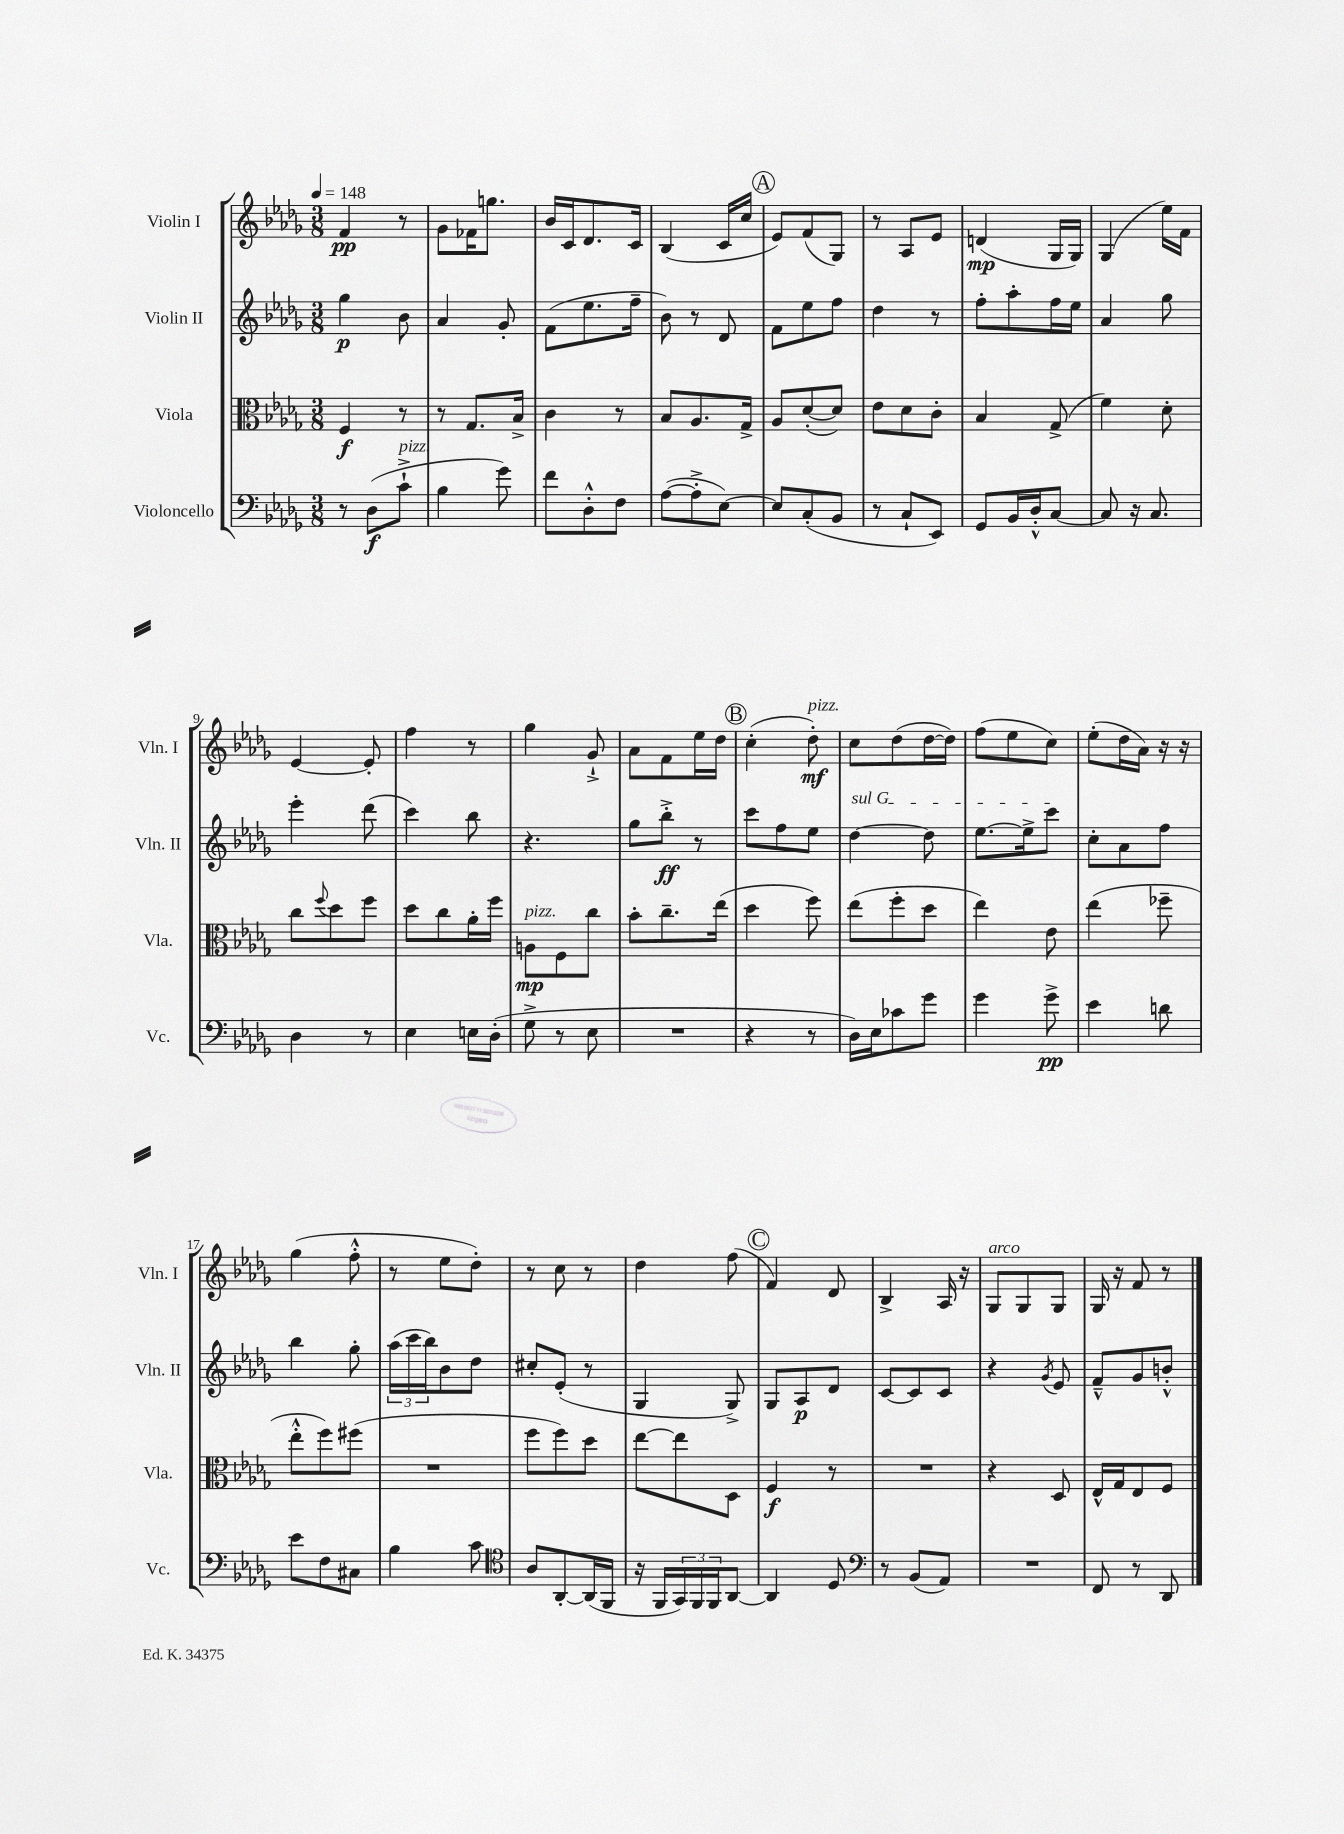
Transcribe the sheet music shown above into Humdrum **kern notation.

**kern	**dynam	**kern	**dynam	**kern	**dynam	**kern	**dynam
*part4	*part4	*part3	*part3	*part2	*part2	*part1	*part1
*staff4	*staff4	*staff3	*staff3	*staff2	*staff2	*staff1	*staff1
*I"Violoncello	*	*I"Viola	*	*I"Violin II	*	*I"Violin I	*
*I'Vc.	*	*I'Vla.	*	*I'Vln. II	*	*I'Vln. I	*
*clefF4	*	*clefC3	*	*clefG2	*	*clefG2	*
*k[b-e-a-d-g-]	*	*k[b-e-a-d-g-]	*	*k[b-e-a-d-g-]	*	*k[b-e-a-d-g-]	*
*M3/8	*	*M3/8	*	*M3/8	*	*M3/8	*
*MM148	*	*MM148	*	*MM148	*	*MM148	*
=1	=1	=1	=1	=1	=1	=1	=1
8r	.	4F/	f	4gg-\	p	4f/	pp
(8D-\L	f	.	.	.	.	.	.
!LO:TX:a:i:t=pizz.	!	!	!	!	!	!	!
8c`^\J	.	8r	.	8b-\	.	8r	.
=2	=2	=2	=2	=2	=2	=2	=2
4B-\	.	8r	.	4a-/	.	8g-\L	.
.	.	8.G-/L	.	.	.	16f-X\K	.
.	.	.	.	.	.	8.ggn\J	.
8g-\)	.	.	.	8g-'/	.	.	.
.	.	16B-^/Jk	.	.	.	.	.
=3	=3	=3	=3	=3	=3	=3	=3
8f\L	.	4c\	.	(8f\L	.	16b-/LL	.
.	.	.	.	.	.	16c/J	.
8D-'^^\	.	.	.	8.ee-\	.	8.d-/	.
8F\J	.	8r	.	.	.	.	.
.	.	.	.	16ff~\Jk	.	16c/Jk	.
=4	=4	=4	=4	=4	=4	=4	=4
([8A-\L	.	8B-/L	.	8b-\)	.	(4B-/	.
8A-'^\]	.	8.A-/	.	8r	.	.	.
[8E-\J)	.	.	.	8d-/	.	16c/LL	.
.	.	16G-^/Jk	.	.	.	16cc/JJ	.
!!LO:REH:place=s1:t=A
=5	=5	=5	=5	=5	=5	=5	=5
8E-/L]	.	8A-/L	.	8f\L	.	8e-/L)	.
(8C'/	.	([8d-'/	.	8ee-\	.	(8f/	.
8BB-/J	.	8d-/J])	.	8ff\J	.	8G-/J)	.
=6	=6	=6	=6	=6	=6	=6	=6
8r	.	8e-\L	.	4dd-\	.	8r	.
8C`/L	.	8d-\	.	.	.	8A-/L	.
8EE-/J)	.	8c'\J	.	8r	.	8e-/J	.
=7	=7	=7	=7	=7	=7	=7	=7
8GG-/L	.	4B-/	.	8ff'\L	.	(4dn/	mp
16BB-/L	.	.	.	8aa-'\	.	.	.
16D-'^^/J	.	.	.	.	.	.	.
[8C/J	.	(8G-^/	.	16ff\L	.	16G-/LL	.
.	.	.	.	16ee-\JJ	.	16G-/JJ)	.
=8	=8	=8	=8	=8	=8	=8	=8
8C/]	.	4f\)	.	4a-/	.	(4G-/	.
16r	.	.	.	.	.	.	.
8.C/	.	.	.	.	.	.	.
.	.	8d-'\	.	8gg-\	.	16ee-\LL)	.
.	.	.	.	.	.	16f\JJ	.
!!LO:LB:g=z
=9	=9	=9	=9	=9	=9	=9	=9
4D-\	.	8cc\L	.	4eee-'\	.	[4e-/	.
.	.	8qqff/	.	.	.	.	.
.	.	8dd-\	.	.	.	.	.
8r	.	8ff\J	.	(8ddd-\	.	8e-'/]	.
=10	=10	=10	=10	=10	=10	=10	=10
4E-\	.	8dd-\L	.	4ccc\)	.	4ff\	.
.	.	8cc\	.	.	.	.	.
16En\LL	.	16a-'\L	.	8bb-\	.	8r	.
(16D-'\JJ	.	16ff\JJ	.	.	.	.	.
=11	=11	=11	=11	=11	=11	=11	=11
!	!	!LO:TX:a:i:t=pizz.	!	!	!	!	!
8G-^\	.	8An\L	mp	4.r	.	4gg-\	.
8r	.	8F\	.	.	.	.	.
8E-\	.	8cc\J	.	.	.	8g-`^/	.
=12	=12	=12	=12	=12	=12	=12	=12
4.r	.	8b-'\L	.	8gg-\L	.	8a-\L	.
.	.	8.cc~\	.	8bb-'^\J	ff	8f\	.
.	.	.	.	8r	.	16ee-\L	.
.	.	(16ee-\Jk	.	.	.	16dd-\JJ	.
!!LO:REH:place=s1:t=B
=13	=13	=13	=13	=13	=13	=13	=13
4r	.	4dd-\	.	8ccc\L	.	(4cc'\	.
.	.	.	.	8ff\	.	.	.
!	!	!	!	!	!	!LO:TX:a:i:t=pizz.	!
8r	.	8ff\)	.	8ee-\J	.	8dd-'\)	mf
=14	=14	=14	=14	=14	=14	=14	=14
!	!	!	!	!LO:TX:a:i:t=sul G	!	!	!
16D-\LL)	.	(8ee-\L	.	[4dd-\	.	8cc\L	.
16E-\J	.	.	.	.	.	.	.
8c-X\	.	8ff'\	.	.	.	(8dd-\	.
8g-\J	.	8dd-\J	.	8dd-\]	.	[16dd-\L	.
.	.	.	.	.	.	16dd-\JJ])	.
=15	=15	=15	=15	=15	=15	=15	=15
4g-\	.	4ee-\)	.	[8.ee-\L	.	(8ff\L	.
.	.	.	.	.	.	8ee-\	.
.	.	.	.	16ee-^\k]	.	.	.
8g-^\	pp	8e-\	.	8ccc\J	.	8cc\J)	.
=16	=16	=16	=16	=16	=16	=16	=16
4e-\	.	(4ee-\	.	8cc'\L	.	(8ee-'\L	.
.	.	.	.	8a-\	.	16dd-\L	.
.	.	.	.	.	.	16a-\JJ)	.
8dn\	.	8ff-X~\	.	8ff\J	.	16r	.
.	.	.	.	.	.	16r	.
!!LO:LB:g=z
=17	=17	=17	=17	=17	=17	=17	=17
8e-\L	.	8ee-'^^\L	.	4bb-\	.	(4gg-\	.
8F\	.	8ff\)	.	.	.	.	.
8C#X\J	.	(8ff#X\J	.	8gg-'\	.	8ff'^^\	.
=18	=18	=18	=18	=18	=18	=18	=18
4B-\	.	4.r	.	(24aa-\LL	.	8r	.
.	.	.	.	24ccc\	.	.	.
.	.	.	.	24bb-\J)	.	.	.
.	.	.	.	8b-\	.	8ee-\L	.
8c\	.	.	.	8dd-\J	.	8dd-'\J)	.
=19	=19	=19	=19	=19	=19	=19	=19
*clefC4	*	*	*	*	*	*	*
8A-/L	.	8ff\L	.	8cc#X'/L	.	8r	.
[8AA-'/	.	8ff\)	.	(8e-'/J	.	8cc\	.
(16AA-/L]	.	8dd-\J	.	8r	.	8r	.
16FF/JJ	.	.	.	.	.	.	.
=20	=20	=20	=20	=20	=20	=20	=20
16r	.	[8ee-\L	.	4G-/	.	4dd-\	.
16FF/LL	.	.	.	.	.	.	.
24GG-/)	.	8ee-\]	.	.	.	.	.
24FF/	.	.	.	.	.	.	.
24FF/J	.	.	.	.	.	.	.
[8AA-/J	.	8D-\J	.	8G-^/)	.	(8ff\	.
!!LO:REH:place=s1:t=C
=21	=21	=21	=21	=21	=21	=21	=21
4AA-/]	.	4F/	f	8G-/L	.	4f/)	.
.	.	.	.	8A-/	p	.	.
8D-/	.	8r	.	8d-/J	.	8d-/	.
=22	=22	=22	=22	=22	=22	=22	=22
*clefF4	*	*	*	*	*	*	*
8r	.	4.r	.	[8c/L	.	4B-^/	.
(8BB-/L	.	.	.	8c/]	.	.	.
8AA-/J)	.	.	.	8c/J	.	16A-/	.
.	.	.	.	.	.	16r	.
=23	=23	=23	=23	=23	=23	=23	=23
!	!	!	!	!	!	!LO:TX:a:i:t=arco	!
4.r	.	4r	.	4r	.	8G-/L	.
.	.	.	.	.	.	8G-/	.
.	.	.	.	8qg-/	.	.	.
.	.	8D-/	.	8e-/	.	8G-/J	.
=24	=24	=24	=24	=24	=24	=24	=24
8FF/	.	16E-^^/LL	.	8f~^^/L	.	16G-/	.
.	.	16G-/J	.	.	.	16r	.
8r	.	8E-/	.	8g-/	.	8f/	.
8DD-/	.	8F/J	.	8bn'^^/J	.	8r	.
==	==	==	==	==	==	==	==
*-	*-	*-	*-	*-	*-	*-	*-
